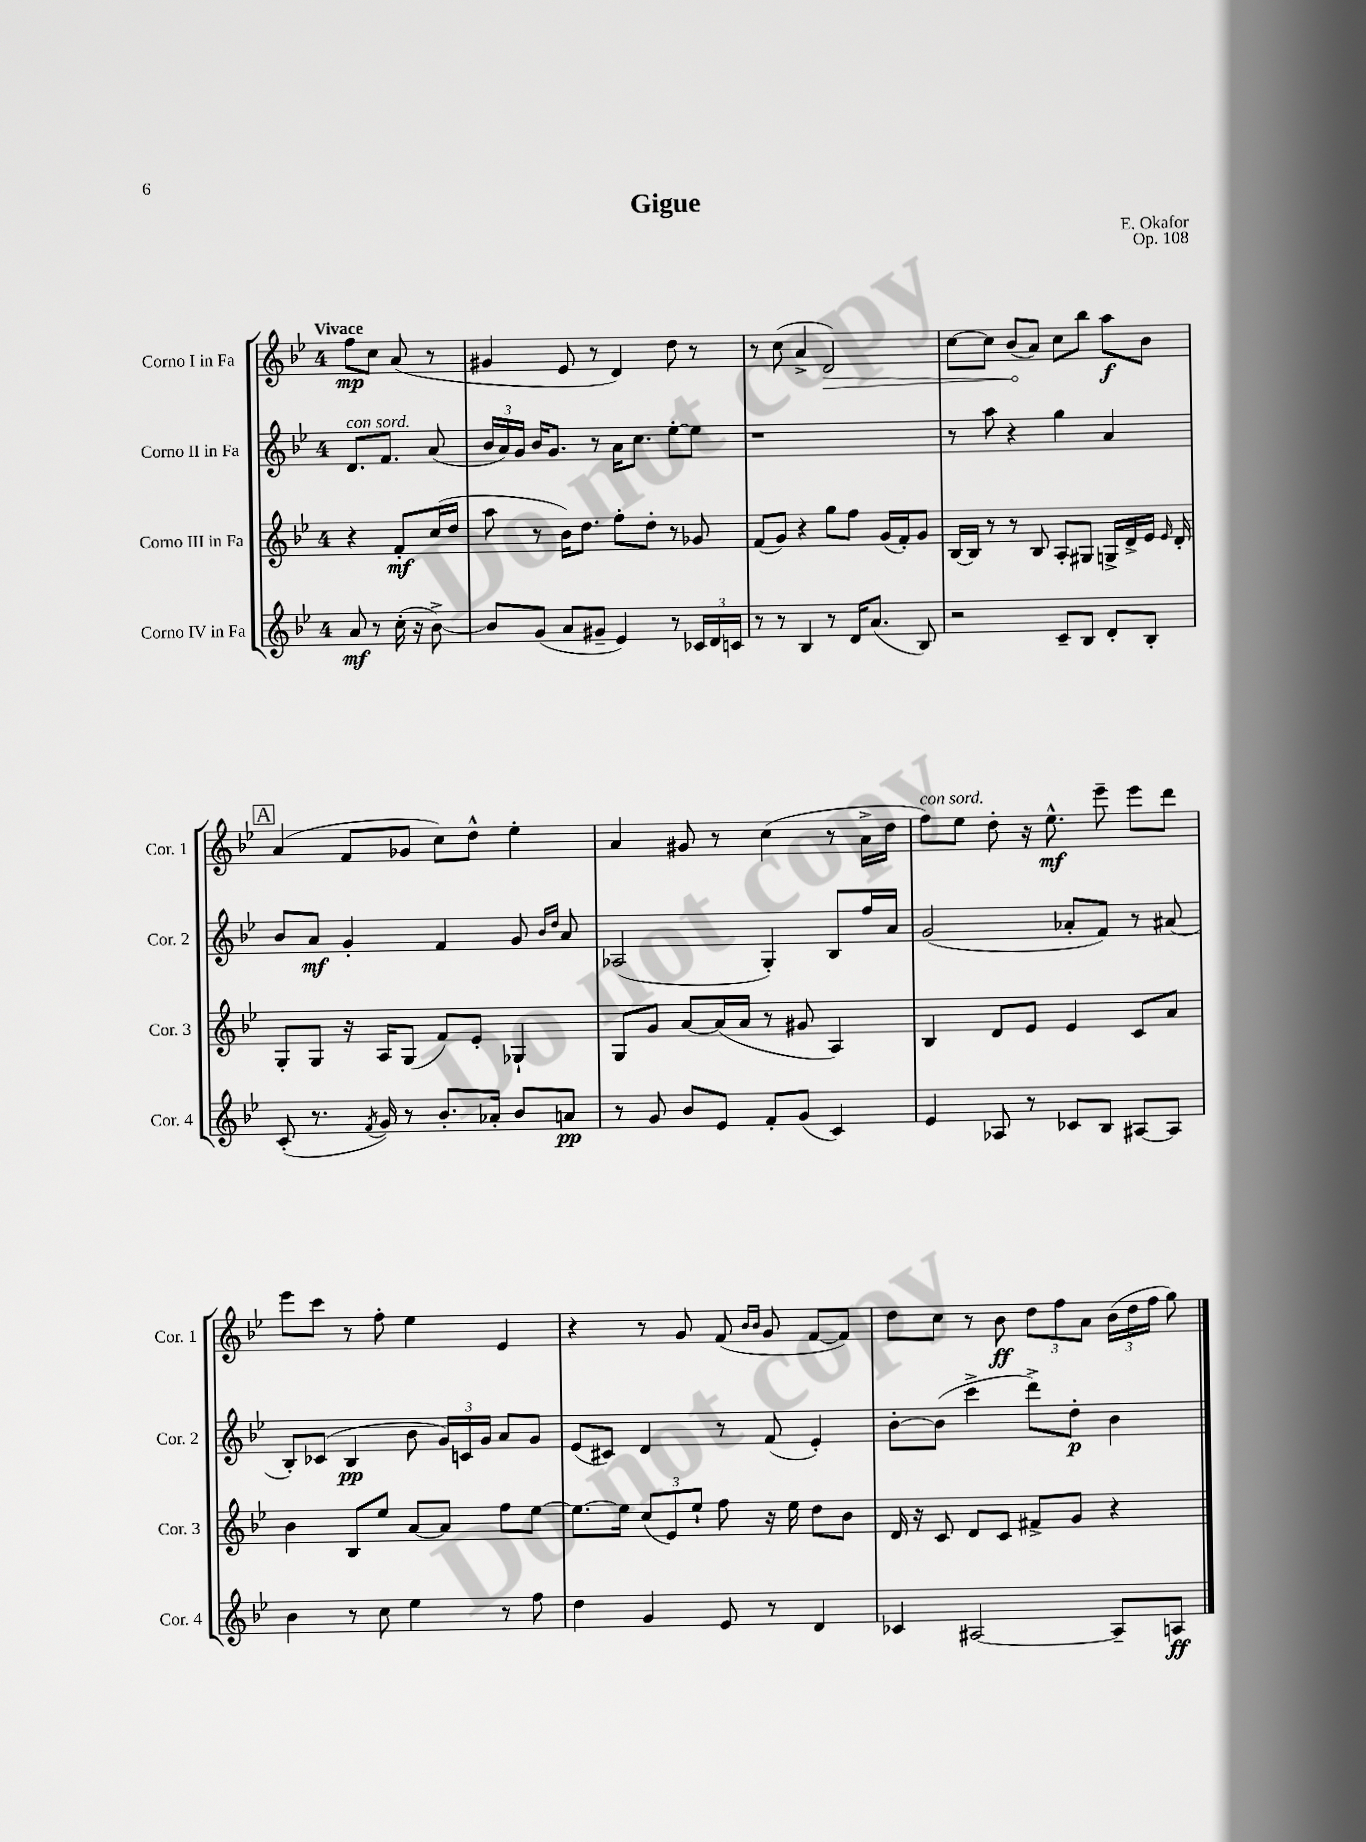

**kern	**dynam	**kern	**dynam	**kern	**dynam	**kern	**dynam
*part4	*part4	*part3	*part3	*part2	*part2	*part1	*part1
*staff4	*staff4	*staff3	*staff3	*staff2	*staff2	*staff1	*staff1
*I"Corno IV in Fa	*	*I"Corno III in Fa	*	*I"Corno II in Fa	*	*I"Corno I in Fa	*
*I'Cor. 4	*	*I'Cor. 3	*	*I'Cor. 2	*	*I'Cor. 1	*
*clefG2	*	*clefG2	*	*clefG2	*	*clefG2	*
*k[b-e-]	*	*k[b-e-]	*	*k[b-e-]	*	*k[b-e-]	*
*M4/4	*	*M4/4	*	*M4/4	*	*M4/4	*
=	=	=	=	=	=	=	=
!	!	!	!	!	!	!LO:TX:a:B:t=Vivace	!
!	!	!	!	!LO:TX:a:i:t=con sord.	!	!	!
8a/	mf	4r	.	8.d/L	.	8ff\L	mp
8r	.	.	.	.	.	8cc\J	.
.	.	.	.	8.f/J	.	.	.
(16cc'\	.	8f'/L	mf	.	.	(8a/	.
16r	.	.	.	.	.	.	.
[8b-^\)	.	(16cc/L	.	(8a/	.	8r	.
.	.	16dd/JJ	.	.	.	.	.
=1	=1	=1	=1	=1	=1	=1	=1
8b-/L]	.	8aa\	.	24b-/LL	.	4g#X/	.
.	.	.	.	24a/)	.	.	.
.	.	.	.	24g/JJ	.	.	.
(8g/J	.	8r	.	16b-/KL	.	.	.
.	.	.	.	8.g/J	.	.	.
8a/L	.	16b-\KL)	.	.	.	8e-/	.
.	.	8.dd\J	.	.	.	.	.
8g#X~/J	.	.	.	8r	.	8r	.
4e-/)	.	8ff'\L	.	16a\KL	.	4d/)	.
.	.	.	.	8.cc\J	.	.	.
.	.	8dd'\J	.	.	.	.	.
8r	.	8r	.	[8ee-'\L	.	8dd\	.
24c-X/LL	.	8g-X/	.	8ee-\J]	.	8r	.
24d/	.	.	.	.	.	.	.
24cn/JJ	.	.	.	.	.	.	.
=2	=2	=2	=2	=2	=2	=2	=2
8r	.	(8f/L	.	1r	.	8r	.
8r	.	8g/J)	.	.	.	(8cc\	.
4B-/	.	4r	.	.	.	4a^/	.
!	!	!	!	!	!	!	!LO:HP:b
8r	.	8gg\L	.	.	.	2d/)	>
16d/KL	.	8ff\J	.	.	.	.	.
(8.a/J	.	.	.	.	.	.	.
.	.	(16g/LL	.	.	.	.	.
.	.	16f'/J)	.	.	.	.	.
8B-/)	.	8g/J	.	.	.	.	.
=3	=3	=3	=3	=3	=3	=3	=3
2r	.	[16B-/LL	.	8r	.	[8cc\L	.
.	.	16B-/JJ]	.	.	.	.	.
.	.	8r	.	8aa\	.	8cc\J]	.
.	.	8r	.	4r	.	(8b-/L	.
.	.	8B-/	.	.	.	8a/J)	]
8c~/L	.	8A'/L	.	4gg\	.	8cc\L	.
8B-/J	.	8G#X/J	.	.	.	8bb-\J	.
8d'/L	.	16Gn^/LL	.	4a/	.	8aa\L	f
.	.	16d^/	.	.	.	.	.
8B-'/J	.	16e-/JJ	.	.	.	8b-\J	.
.	.	16qqe-/	.	.	.	.	.
.	.	16d'/	.	.	.	.	.
!!LO:LB:g=z
!!LO:REH:place=s1:t=A
=4	=4	=4	=4	=4	=4	=4	=4
(8c'/	.	8G'/L	.	8b-/L	.	(4a/	.
8.r	.	8G/J	.	8a/J	mf	.	.
.	.	16r	.	4g'/	.	8f/L	.
8qf/	.	.	.	.	.	.	.
16g/)	.	16A/KL	.	.	.	.	.
8r	.	(8G/J	.	.	.	8g-X/J	.
8.b-'/L	.	8f/L)	.	4f/	.	8cc\L)	.
.	.	8e-'/J	.	.	.	8dd^^\J	.
16a-X'/Jk	.	.	.	.	.	.	.
8b-/L	.	4G-X`/	.	8g/	.	4ee-'\	.
.	.	.	.	16qqb-/LL	.	.	.
.	.	.	.	16qqdd/JJ	.	.	.
8an/J	pp	.	.	8a/	.	.	.
=5	=5	=5	=5	=5	=5	=5	=5
8r	.	8G/L	.	(2A-X/	.	4a/	.
8g/	.	8g/J	.	.	.	.	.
8b-/L	.	[8a/L	.	.	.	8g#X/	.
8e-/J	.	(16a/L]	.	.	.	8r	.
.	.	16a/JJ	.	.	.	.	.
8f'/L	.	8r	.	4G'/)	.	(4cc\	.
(8g/J	.	8g#X/	.	.	.	.	.
4c/)	.	4A/)	.	8B-/L	.	8r	.
.	.	.	.	16ff/L	.	16a^\LL	.
.	.	.	.	16a/JJ	.	16dd\JJ	.
=6	=6	=6	=6	=6	=6	=6	=6
!	!	!	!	!	!	!LO:TX:a:i:t=con sord.	!
4e-/	.	4B-/	.	(2g/	.	8ff\L)	.
.	.	.	.	.	.	8ee-\J	.
8A-X/	.	8d/L	.	.	.	8dd'\	.
8r	.	8e-/J	.	.	.	16r	.
.	.	.	.	.	.	8.ee-^^\	mf
8c-X/L	.	4e-/	.	8a-X'/L	.	.	.
8B-/J	.	.	.	8f/J)	.	8eee-~\	.
[8A#X/L	.	8c/L	.	8r	.	8eee-\L	.
8A#/J]	.	8a/J	.	(8a#X/	.	8ddd\J	.
!!LO:LB:g=z
=7	=7	=7	=7	=7	=7	=7	=7
4b-\	.	4b-\	.	8B-'/L)	.	8eee-\L	.
.	.	.	.	(8c-X/J	.	8ccc\J	.
8r	.	8B-/L	.	4B-/	pp	8r	.
8cc\	.	8ee-/J	.	.	.	8ff'\	.
4ee-\	.	[8a/L	.	8b-\	.	4ee-\	.
.	.	8a/J]	.	24g/LL)	.	.	.
.	.	.	.	24cn/	.	.	.
.	.	.	.	24g/JJ	.	.	.
8r	.	8ff\L	.	8a/L	.	4e-/	.
8ff\	.	[8ee-\J	.	8g/J	.	.	.
=8	=8	=8	=8	=8	=8	=8	=8
4dd\	.	8.ee-\L_	.	(8e-/L	.	4r	.
.	.	.	.	8c#X/J)	.	.	.
.	.	16ee-\Jk]	.	.	.	.	.
4g/	.	(12cc/L	.	4d/	.	8r	.
.	.	12e-/)	.	.	.	.	.
.	.	.	.	.	.	8g/	.
.	.	12ee-`/J	.	.	.	.	.
8e-/	.	8ff\	.	8r	.	(8f/	.
.	.	.	.	.	.	16qqb-/LL	.
.	.	.	.	.	.	16qqb-/JJ	.
8r	.	16r	.	(8f/	.	8g/	.
.	.	16ee-\	.	.	.	.	.
4d/	.	8dd\L	.	4e-'/)	.	[8f/L	.
.	.	8b-\J	.	.	.	8f/J])	.
=9	=9	=9	=9	=9	=9	=9	=9
4c-X/	.	16d/	.	[8b-'\L	.	8dd\L	.
.	.	16r	.	.	.	.	.
.	.	8c/	.	(8b-\J]	.	8cc\J	.
[2A#X/	.	8d/L	.	4ccc^\	.	8r	.
.	.	8c/J	.	.	.	8b-\	ff
.	.	8f#X^/L	.	8ddd^\L)	.	12dd\L	.
.	.	.	.	.	.	12ff\	.
.	.	8g/J	.	8dd'\J	p	.	.
.	.	.	.	.	.	12a\J	.
8A#~/L]	.	4r	.	4b-\	.	(24b-\LL	.
.	.	.	.	.	.	24dd\	.
.	.	.	.	.	.	24ff\JJ	.
8An/J	ff	.	.	.	.	8gg\)	.
==	==	==	==	==	==	==	==
*-	*-	*-	*-	*-	*-	*-	*-
